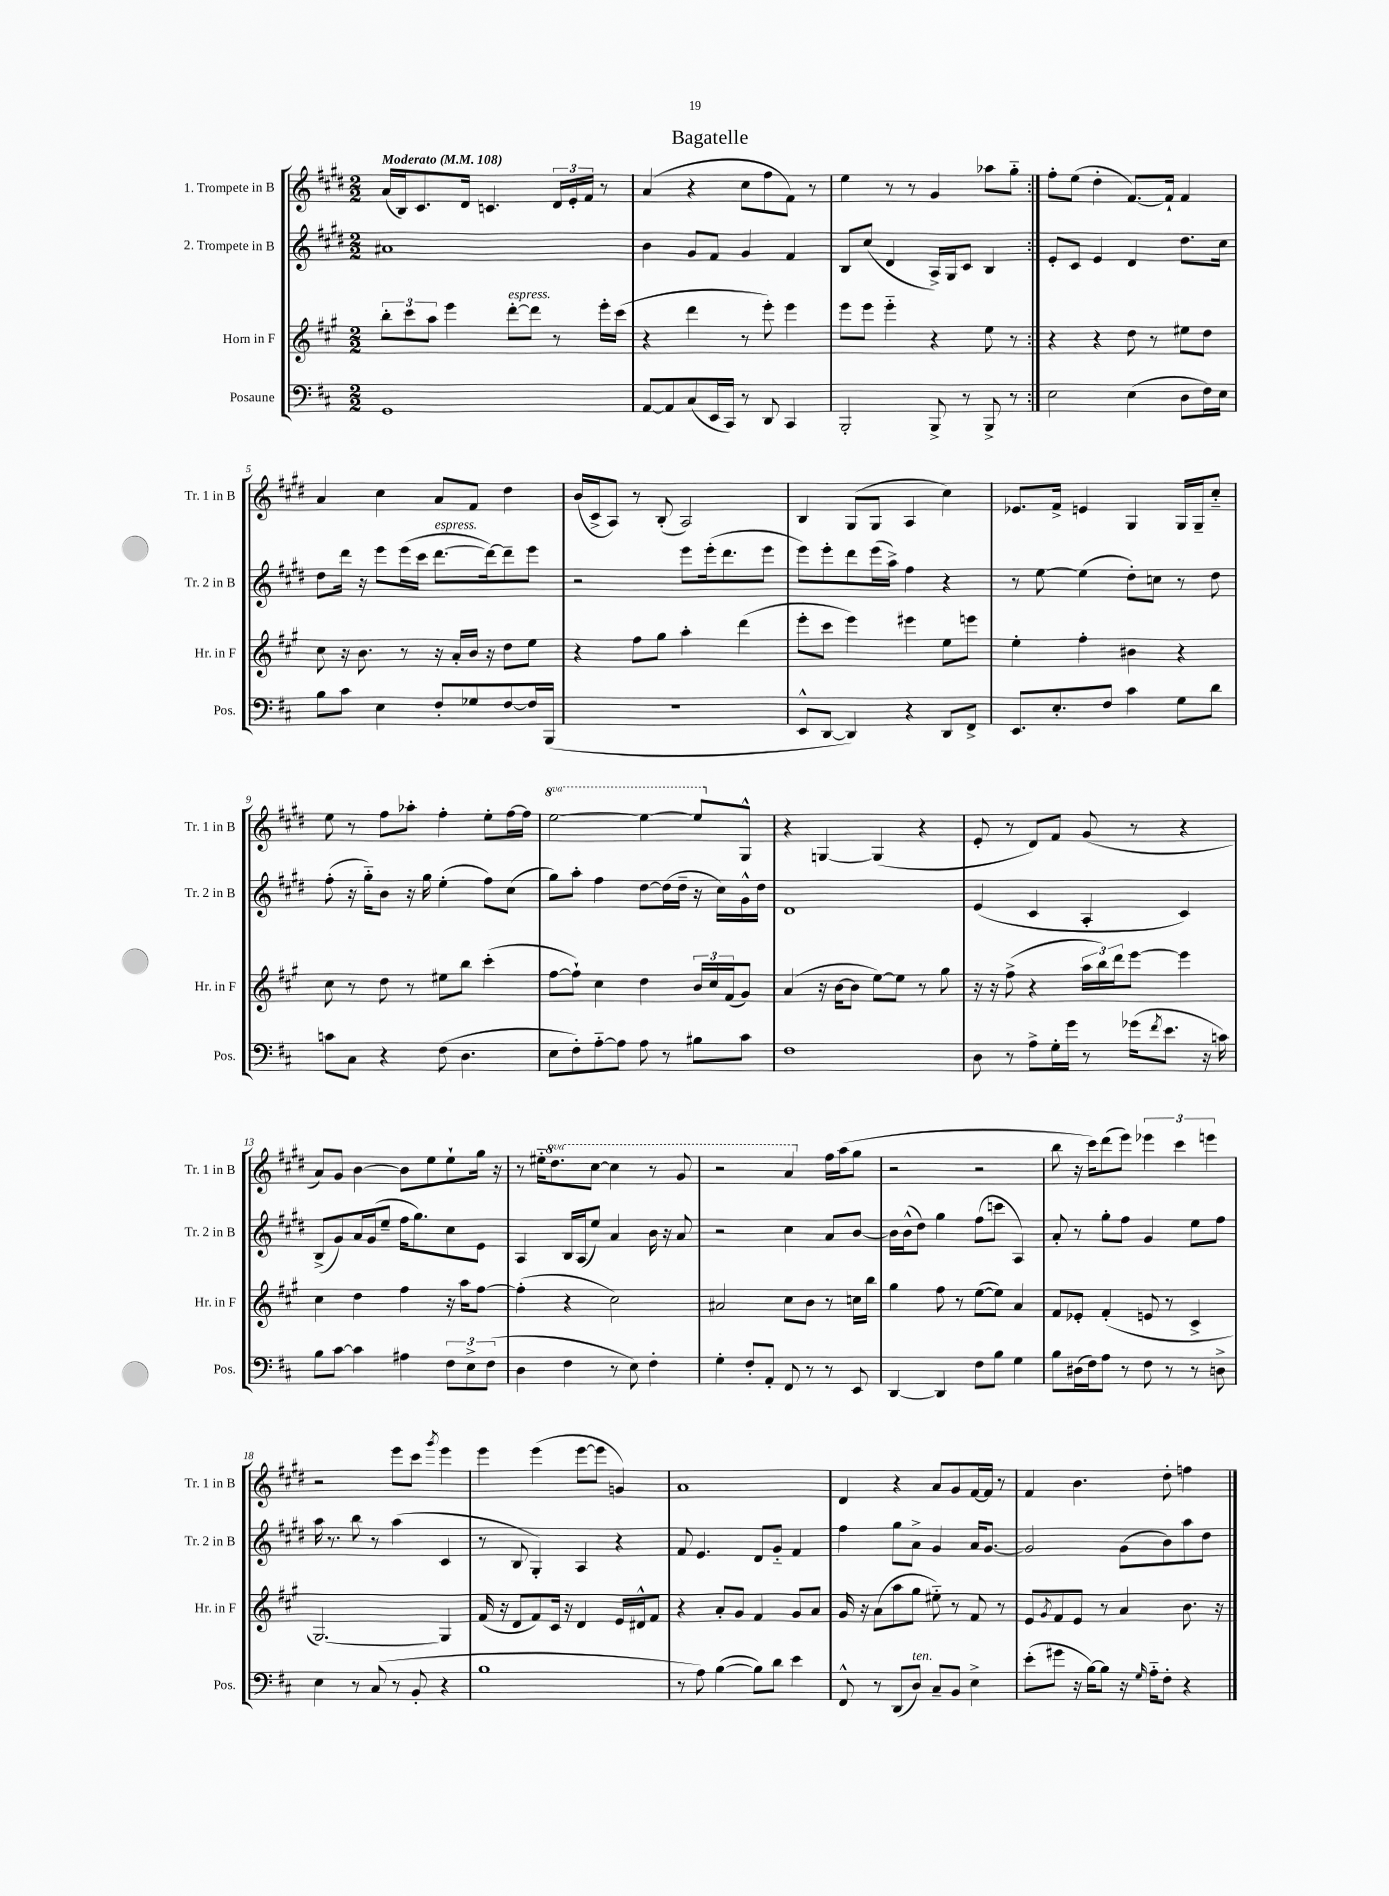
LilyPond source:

\header { title = "Bagatelle" }
<<
\new StaffGroup <<
\new Staff = "s0" \with { instrumentName = "1. Trompete in B" shortInstrumentName = "Tr. 1 in B" } {
    \clef treble \key e \major \numericTimeSignature \time 2/2 \set Staff.ottavationMarkups = #ottavation-simple-ordinals \tempo "Moderato" 4 = 108
    \repeat volta 2 { a'16( b16) cis'8. dis'16 c'4. \tuplet 3/2 { dis'16 e'16-. fis'16 } r8 |
    a'4( r4 cis''8 fis''8 fis'8) r8 |
    e''4 r8 r8 gis'4 aes''8 gis''8-_ | }
    fis''8-. e''8( dis''4-. fis'8.~) fis'16-! fis'4 |
    a'4 cis''4 a'8 fis'8 dis''4 |
    b'16( cis'16-> a8) r8 b8-.( a2) |
    b4 gis8( gis8 a4 cis''4) |
    ees'8. fis'16-> e'4 gis4 gis16 gis16-- cis''8-_ |
    e''8 r8 fis''8 aes''8-. fis''4-. e''8-. fis''16~ fis''16 |
    \ottava #1 e'''2~ e'''4~ e'''8 \ottava #0 gis8-^ |
    r4 g4~ g4( r4 |
    e'8-. r8 dis'8) fis'8 gis'8( r8 r4 |
    a'8) gis'8 b'4~ b'8 e''8 e''8-! gis''16 r16 |
    r8 eis''16-_ \ottava #1 dis'''8. cis'''8~ cis'''4 r8 gis''8 |
    r2 a''4 \ottava #0 fis''16 a''16( gis''8 |
    r2 r2 |
    b''8 r16 cis'''16) dis'''8( e'''8) \tuplet 3/2 { ees'''4 cis'''4 e'''4 } |
    r2 e'''8 cis'''8 \acciaccatura { gis'''8 } e'''4 |
    e'''4 e'''4( e'''8~ e'''8 g'4) |
    a'1 |
    dis'4 r4 a'8 gis'8 fis'16~ fis'16 r8 |
    fis'4 b'4. dis''8-. f''4 \bar "|." |
}
\new Staff = "s1" \with { instrumentName = "2. Trompete in B" shortInstrumentName = "Tr. 2 in B" } {
    \clef treble \key e \major \numericTimeSignature \time 2/2
    \repeat volta 2 { ais'1 |
    b'4 gis'8 fis'8 gis'4 fis'4 |
    b8 cis''8( dis'4 a16->) gis16 cis'8 b4 | }
    e'8-. cis'8 e'4 dis'4 dis''8. cis''16 |
    dis''8 dis'''16 r16 e'''8 e'''16( cis'''16 dis'''8.~^\markup { \italic "espress." } dis'''16~) dis'''8-- e'''8 |
    r2 e'''8 e'''16-.( dis'''8. e'''8 |
    e'''8) e'''8-. dis'''8 e'''16( a''16->) fis''4 r4 |
    r8 e''8~ e''4( dis''8-.) c''8 r8 dis''8 |
    fis''8-.( r16 gis''16-_) b'8 r16 gis''16 e''4-.( fis''8) cis''8( |
    gis''8) a''8-. fis''4 dis''8~ dis''16( dis''16-- r16 cis''16) gis'16-^ dis''16 |
    dis'1 |
    e'4( cis'4 a4-. cis'4) |
    b8->( gis'8) a'16 gis'16( e''8-- fis''16 gis''8.) cis''8 e'8 |
    a4 b16 a16( e''8) a'4 b'16 r16 a'8 |
    r2 cis''4 a'8 b'8~ |
    b'16 b'16-^( dis''8) gis''4 fis''8( c'''8 a4) |
    a'8-. r8 gis''8-. fis''8 gis'4 e''8 fis''8 |
    a''16 r8. b''8 r8 a''4( cis'4 |
    r8 b8 gis4-.) a4 r4 |
    fis'8 e'4. dis'8 gis'8-_ fis'4 |
    fis''4 gis''8 a'8-> gis'4 a'16 gis'8.~ |
    gis'2 gis'8( b'8) a''8 dis''8 \bar "|." |
}
\new Staff = "s2" \with { instrumentName = "Horn in F" shortInstrumentName = "Hr. in F" } {
    \clef treble \key a \major \numericTimeSignature \time 2/2
    \repeat volta 2 { \tuplet 3/2 { b''8-. cis'''8 a''8 } e'''4 d'''8~-.^\markup { \italic "espress." } d'''8 r8 e'''16-. cis'''16( |
    r4 d'''4 r8 e'''8-.) e'''4 |
    e'''8 e'''8 e'''4-_ r4 e''8 r8 | }
    r4 r4 d''8 r8 eis''8 d''8 |
    cis''8 r16 b'8. r8 r16 a'16-. b'16 r16 d''8 e''8 |
    r4 fis''8 gis''8 a''4-. d'''4( |
    e'''8-. cis'''8 e'''4) eis'''4 e''8 e'''8 |
    e''4-. fis''4-. bis'4 r4 |
    cis''8 r8 d''8 r8 eis''8 b''8 cis'''4-.( |
    fis''8~ fis''8-!) cis''4 d''4 \tuplet 3/2 { b'16 cis''16 fis'16( } gis'8) |
    a'4( r16 b'16~ b'8 e''8~) e''8 r8 gis''8 |
    r16 r16 fis''8->( r4 \tuplet 3/2 { a''16 b''16) d'''16 } e'''8~ e'''4 |
    cis''4 d''4 fis''4 r16 a''16 fis''8~ |
    fis''4-.( r4 cis''2) |
    ais'2 cis''8 b'8 r8 c''16 b''16 |
    gis''4 fis''8 r8 e''8~( e''8) a'4 |
    fis'8 ees'8-. fis'4-.( e'8 r8 cis'4-> |
    gis2.~) gis4 |
    fis'16( r16 d'8 fis'8) cis'16 r16 d'4 e'16 dis'16-^ fis'8 |
    r4 a'8-. gis'8 fis'4 gis'8 a'8 |
    gis'16 r16 a'8( a''8 gis''8 eis''8-_) r8 fis'8 r8 |
    e'8 \acciaccatura { gis'8 } fis'8 e'8 r8 a'4 b'8. r16 \bar "|." |
}
\new Staff = "s3" \with { instrumentName = "Posaune" shortInstrumentName = "Pos." } {
    \clef bass \key d \major \numericTimeSignature \time 2/2
    \repeat volta 2 { g,1 |
    a,8~ a,8 cis8( e,16 cis,16) r8 d,8 cis,4 |
    b,,2-. b,,8-> r8 b,,8-> r8 | }
    e2 e4( d8 fis16) e16 |
    b8 cis'8 e4 fis8-. ges8 fis8~ fis16 b,,16( |
    R1 |
    e,8-^ d,8~ d,4) r4 d,8 fis,8-> |
    e,8. e8.-. fis8 cis'4 g8 d'8 |
    c'8 cis8 r4 fis8( d4. |
    e8 fis8-.) a8~-_ a8 a8 r8 bis8 cis'8 |
    fis1 |
    d8 r8 a8-> g16-. g'16 r8 ges'16( \acciaccatura { fis'8 } e'8. r16 c'16) |
    b8 cis'8~ cis'4 ais4 \tuplet 3/2 { fis8 e8-> fis8( } |
    d4 fis4 r8 e8) fis4-. |
    g4-. fis8-. a,8-. fis,8 r8 r8 e,8 |
    d,4~ d,4 fis8 b8 g4 |
    b8 dis16( fis16) a8 r8 fis8 r8 r8 d8-> |
    e4 r8 cis8( r8 b,8-. r4 |
    b1 |
    r8 a8) b4~( b8) d'8 e'4 |
    fis,8-^ r8 d,8( d8^\markup { \italic "ten." }) cis8-- b,8 e4-> |
    e'8-.( gis'8 r16 b16~) b8 r16 \grace { g16 } a16-_ fis8-. r4 \bar "|." |
}
>>
>>
